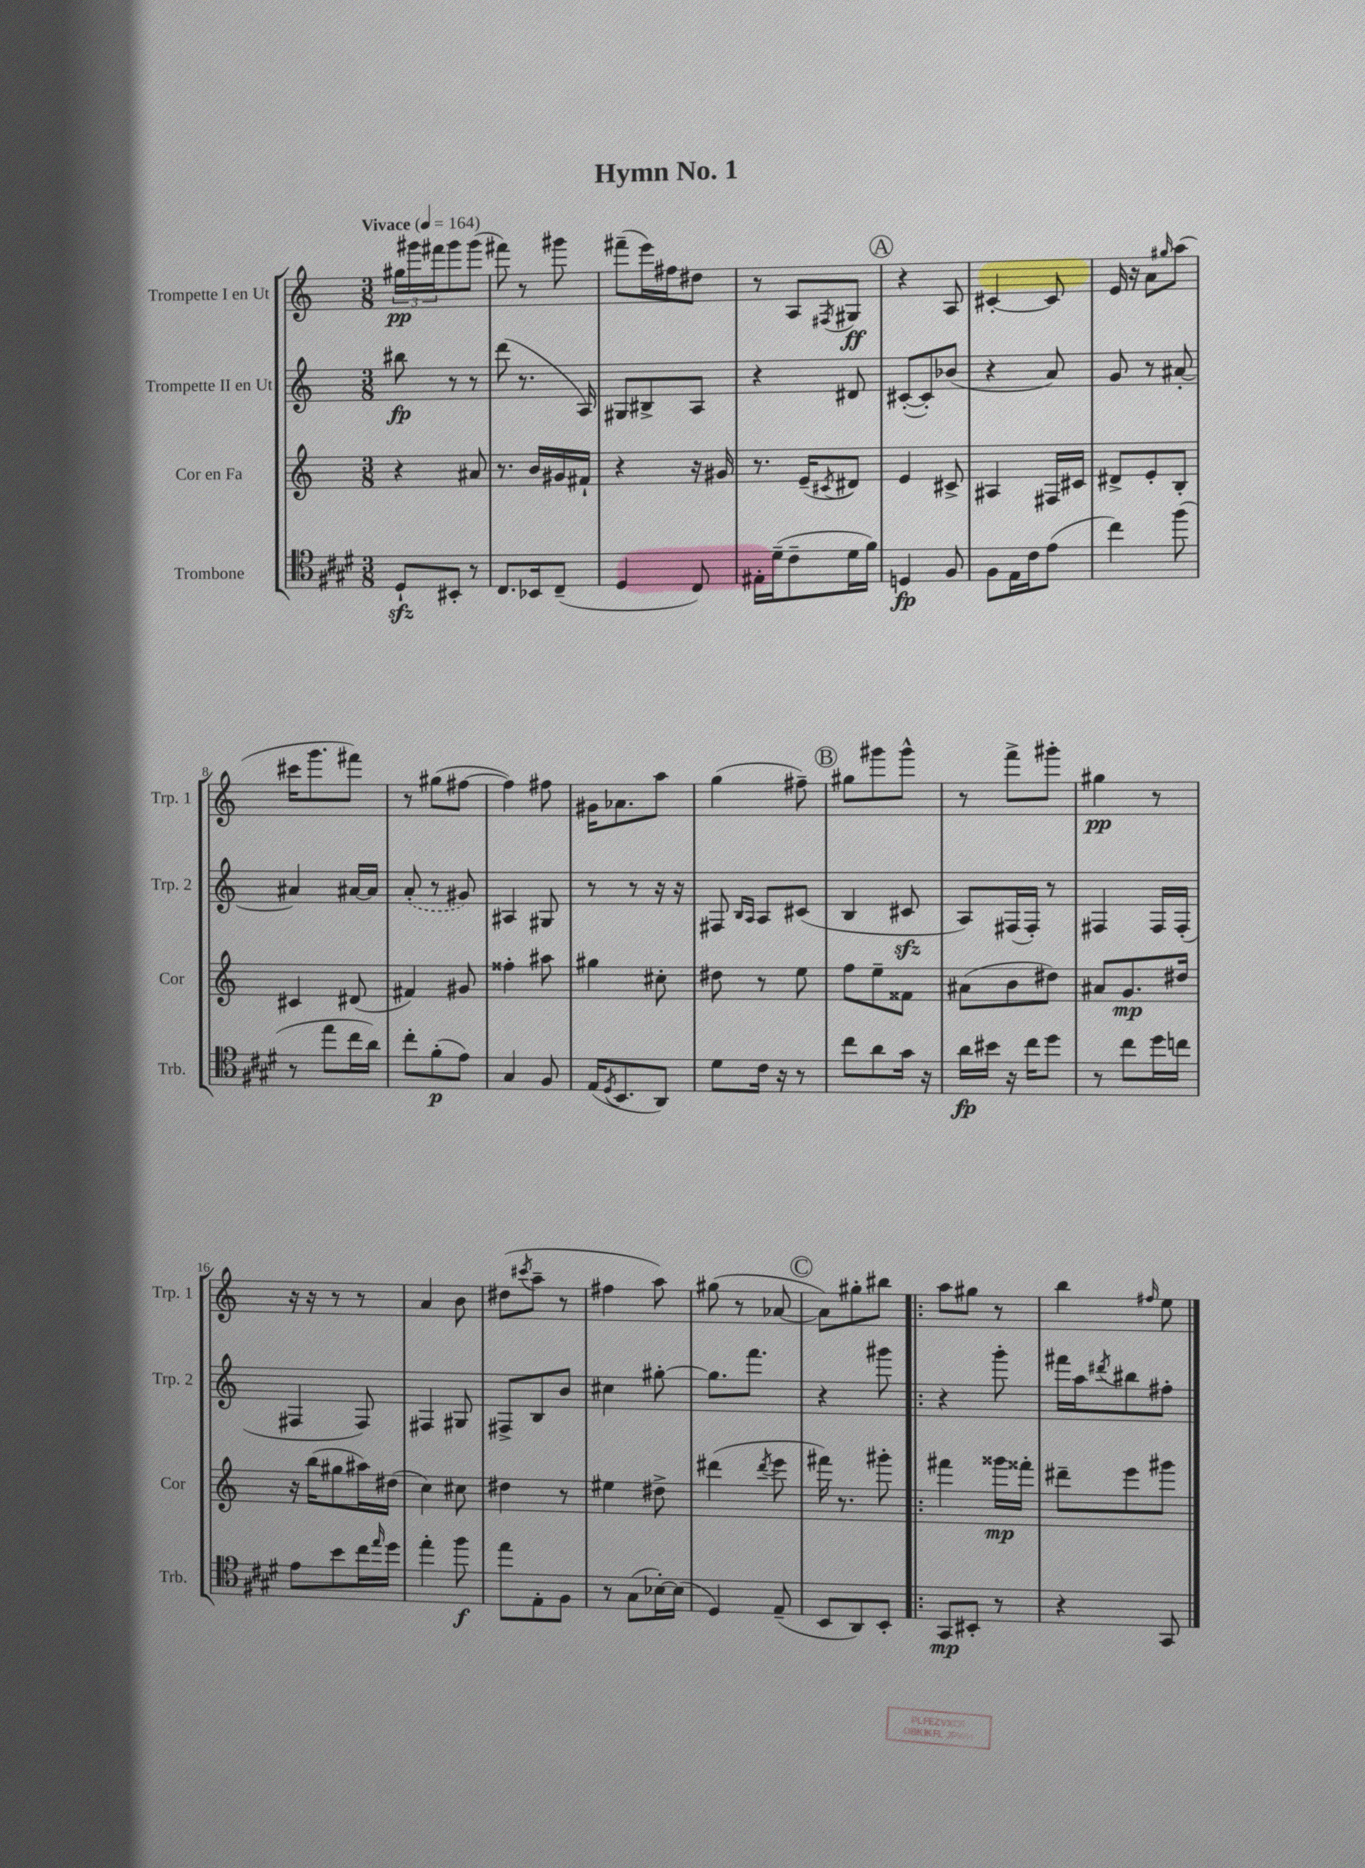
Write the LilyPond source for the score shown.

\header { title = "Hymn No. 1" }
<<
\new StaffGroup <<
\new Staff = "s0" \with { instrumentName = "Trompette I en Ut" shortInstrumentName = "Trp. 1" } {
    \clef treble \key c \major \numericTimeSignature \time 3/8 \tempo "Vivace" 4 = 164
    \tuplet 3/2 { gis''16\pp gis'''16 fis'''16 } gis'''8 gis'''8( |
    fis'''8) r8 gis'''8 |
    fis'''8--( e'''16) fis''16 dis''8 |
    r8 a8 \acciaccatura { fis8 } gis8\ff |
    \mark \markup { \circle "A" } r4 a8 |
    cis'4~-. cis'8 |
    e'16 r16 a'8 \grace { gis''16 } a''8( |
    cis'''16 g'''8. fis'''8) |
    r8 gis''8( fis''8~ |
    fis''4) fis''8 |
    gis'16 aes'8. a''8 |
    g''4( fis''8--) |
    \mark \markup { \circle "B" } gis''8 gis'''8 gis'''8-^ |
    r8 f'''8-> gis'''8-. |
    gis''4\pp r8 |
    r16 r16 r8 r8 |
    a'4 b'8 |
    dis''8( \acciaccatura { cis'''8 } a''8-- r8 |
    fis''4 a''8) |
    gis''8( r8 aes'8~ |
    \mark \markup { \circle "C" } aes'8) gis''8-. bis''8 |
    \bar ".|:" a''8 gis''8 r8 |
    b''4 \grace { fis''16 } e''8 \bar "|." |
}
\new Staff = "s1" \with { instrumentName = "Trompette II en Ut" shortInstrumentName = "Trp. 2" } {
    \clef treble \key c \major \numericTimeSignature \time 3/8
    bis''8\fp r8 r8 |
    d'''8( r8. a16) |
    gis8 bis8-> a8 |
    r4 dis'8 |
    \mark \markup { \circle "A" } cis'8~-.( cis'8-.) bes'8( |
    r4 a'8) |
    g'8 r8 ais'8~-. |
    ais'4 ais'16~ ais'16 |
    \once \slurDashed a'8-.( r8 gis'8) |
    ais4 gis8 |
    r8 r8 r16 r16 |
    fis8 \grace { b16 a16 } a8 cis'8( |
    \mark \markup { \circle "B" } b4 cis'8\sfz |
    a8) fis16( fis16-.) r8 |
    fis4 fis16 fis16-.( |
    fis4 fis8) |
    fis4 gis8 |
    fis8-> b8 b'8 |
    cis''4 gis''8~-. |
    gis''8. f'''8. |
    \mark \markup { \circle "C" } r4 gis'''8 |
    \bar ".|:" r4 g'''8-. |
    fis'''16 a''16 \acciaccatura { dis'''8 } bis''8 fis''8-. \bar "|." |
}
\new Staff = "s2" \with { instrumentName = "Cor en Fa" shortInstrumentName = "Cor" } {
    \clef treble \key c \major \numericTimeSignature \time 3/8
    r4 ais'8 |
    r8. b'16 gis'16 fis'16-! |
    r4 r16 gis'16 |
    r8. e'16--( \acciaccatura { cis'8 } dis'8) |
    \mark \markup { \circle "A" } e'4 cis'8-> |
    ais4 fis16 cis'16 |
    dis'8-> e'8-. b8-. |
    cis'4 dis'8( |
    fis'4) gis'8 |
    fisis''4-. ais''8 |
    gis''4 cis''8-. |
    dis''8 r8 e''8 |
    \mark \markup { \circle "B" } f''8 e''8-- fisis'8 |
    ais'8( b'8 dis''8) |
    ais'8 g'8.\mp dis''16 |
    r16 b''16( gis''8 ais''16) dis''16( |
    c''4) cis''8 |
    dis''4 r8 |
    eis''4 dis''8-> |
    dis'''4( \acciaccatura { dis'''8 } e'''8 |
    \mark \markup { \circle "C" } fis'''16) r8. gis'''8-. |
    \bar ".|:" fis'''4 gisis'''16\mp fisis'''16-. |
    dis'''8-- e'''8 gis'''8 \bar "|." |
}
\new Staff = "s3" \with { instrumentName = "Trombone" shortInstrumentName = "Trb." } {
    \clef tenor \key e \major \numericTimeSignature \time 3/8
    dis8-!\sfz bis,8-. r8 |
    cis8. bes,16 cis8--( |
    dis4 cis8) |
    eis16-. dis'16--( cis'8-- dis'16 fis'16) |
    \mark \markup { \circle "A" } d4\fp fis8 |
    fis8 e16 cis'16 e'8( |
    cis''4) fis''8( |
    r8 e''8 cis''16 a'16) |
    cis''8-. fis'8-.\p( e'8) |
    gis4 fis8 |
    e16( \acciaccatura { dis8 } b,8. a,8) |
    dis'8 cis'16 r16 r8 |
    \mark \markup { \circle "B" } cis''8 a'8 gis'16 r16 |
    a'16\fp bis'16 r16 cis''16 dis''8 |
    r8 cis''8 dis''16 c''16 |
    e'8 b'8 cis''16 \grace { e''16 } dis''16 |
    e''4-. fis''8\f |
    e''8 e8-. fis8 |
    r8 gis8( bes16~-.) bes16( |
    dis4) e8--( |
    \mark \markup { \circle "C" } b,8 a,8) b,8-. |
    \bar ".|:" gis,8\mp bis,8-. r8 |
    r4 gis,8 \bar "|." |
}
>>
>>
